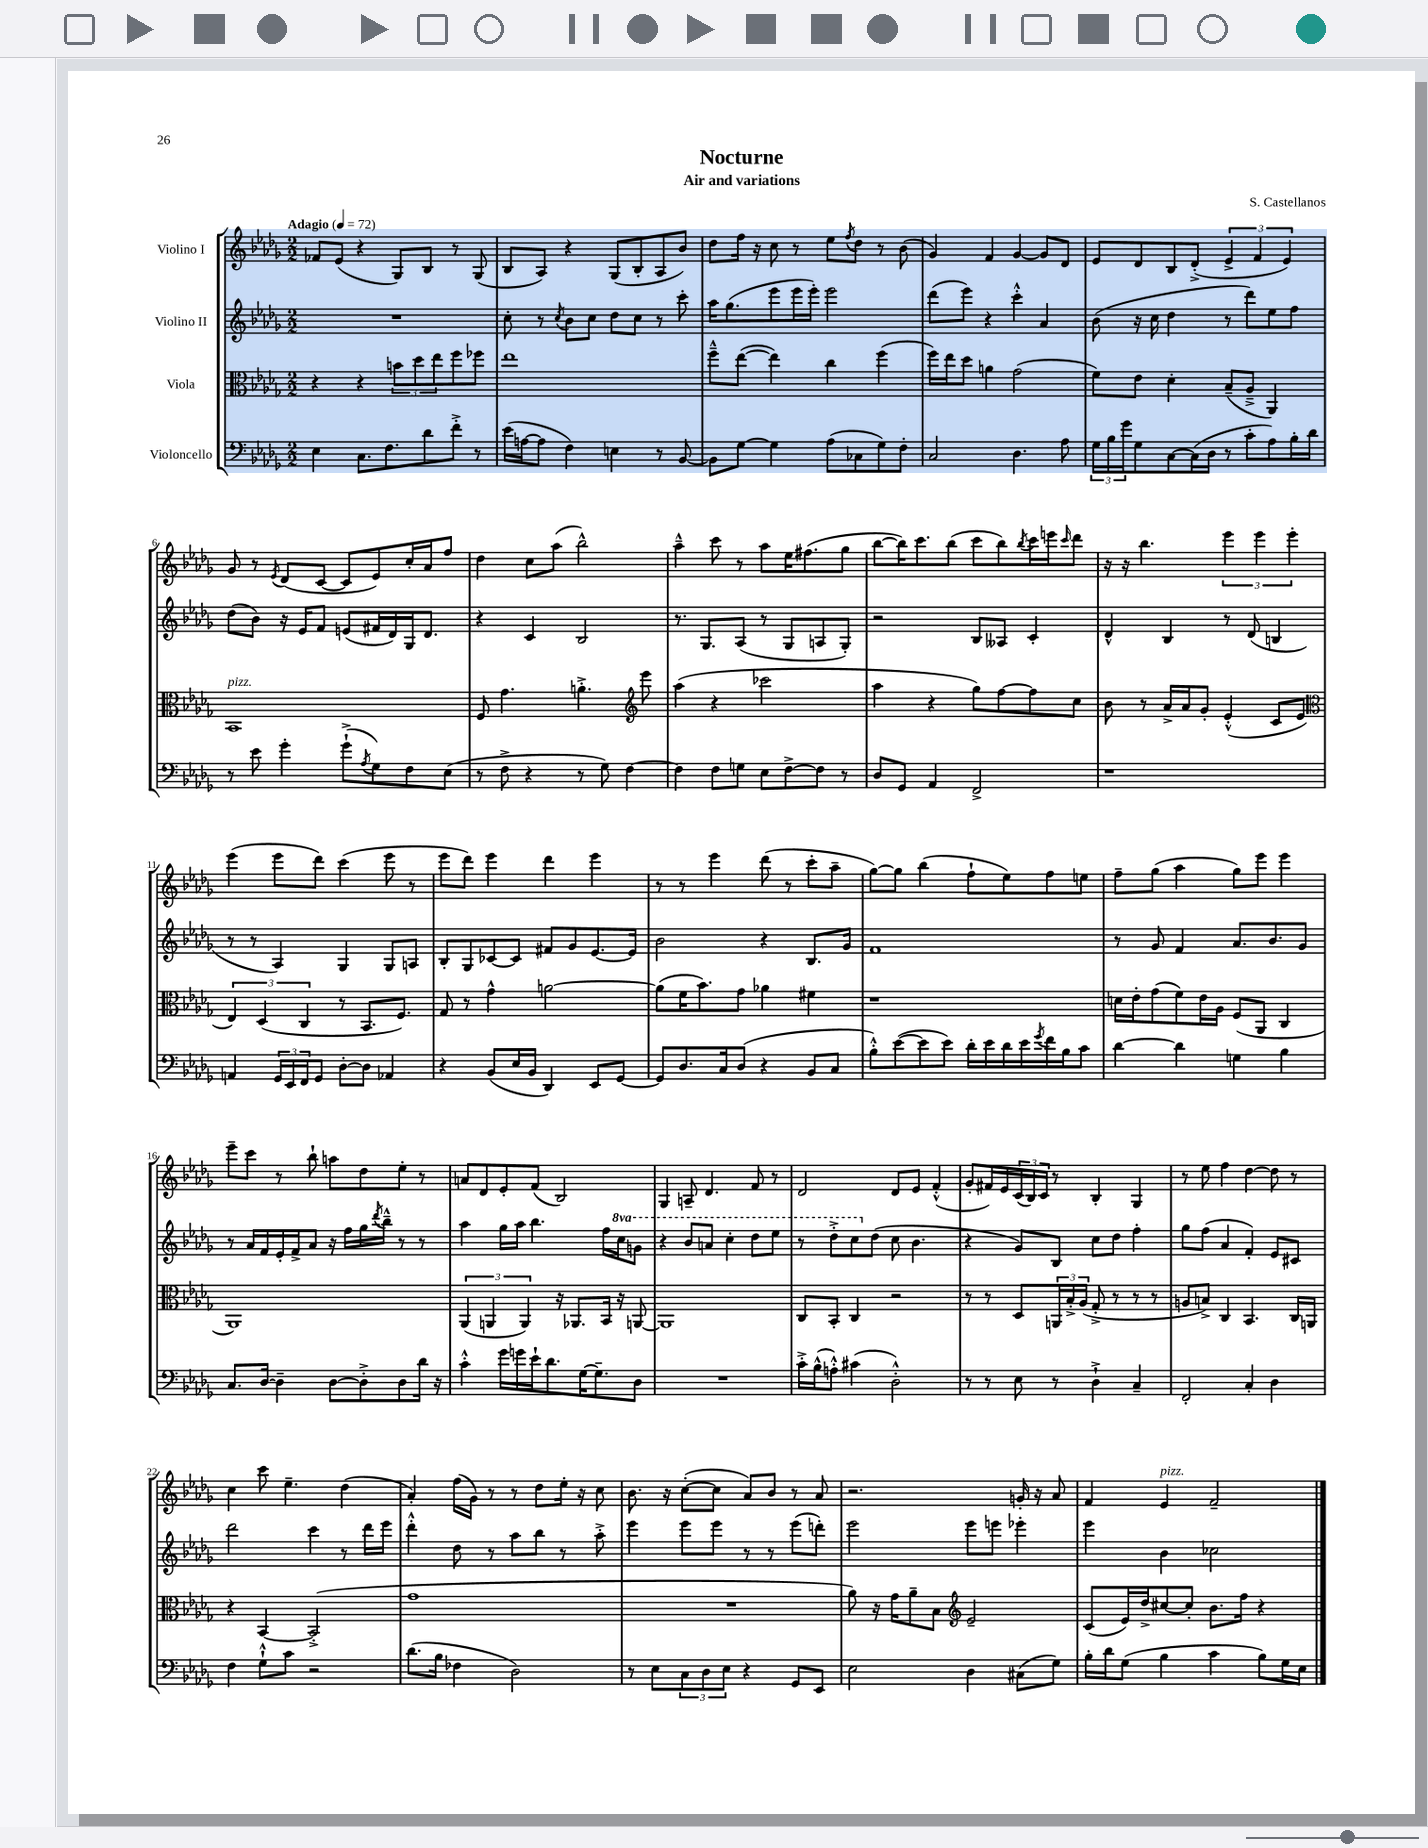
\header { title = "Nocturne" composer = "S. Castellanos" subtitle = "Air and variations" }
<<
\new StaffGroup <<
\new Staff = "s0" \with { instrumentName = "Violino I" } {
    \clef treble \key des \major \numericTimeSignature \time 2/2 \tempo "Adagio" 4 = 72
    fes'8 ees'8( r4 ges8) bes8 r8 ges8( |
    bes8 aes8) r4 ges8( bes8-. aes8 bes'8) |
    des''8 f''16 r16 c''8 r8 ees''8 \acciaccatura { f''8 } des''8 r8 bes'8( |
    ges'4) f'4 ges'4~ ges'8 des'8 |
    ees'8 des'8 bes8 des'8-.->( \tuplet 3/2 { ees'4-> f'4 ees'4) } |
    ges'8 r8 \acciaccatura { ees'8 } des'8( c'8~ c'8 ees'8) c''16-. aes'16 f''8 |
    des''4 c''8 aes''8( bes''2-^) |
    aes''4---^ c'''8 r8 aes''8 ees''16 fis''8.( ges''8 |
    bes''8~ bes''16) c'''8. bes''8( c'''8 bes''8) \acciaccatura { bes''8 } c'''16 e'''16 \grace { c'''16 } des'''8 |
    r16 r16 bes''4. \tuplet 3/2 { ees'''4 ees'''4 ees'''4-. } |
    ees'''4( ees'''8 des'''8) c'''4( ees'''8 r8 |
    ees'''8 des'''8) ees'''4 des'''4 ees'''4 |
    r8 r8 ees'''4 des'''8( r8 c'''8-. aes''8-- |
    ges''8~) ges''8 bes''4( f''8-! ees''8) f''8 e''8 |
    f''8-- ges''8( aes''4 ges''8) ees'''8 ees'''4 |
    ees'''8-- c'''8 r8 bes''8-! a''8 des''8 ees''8-. r8 |
    a'8 des'8 ees'8-. f'8( bes2) |
    ges4 a8-- des'4. f'8 r8 |
    des'2 des'8 ees'8 f'4-.-^( |
    ges'8-. fis'16) ees'16 \tuplet 3/2 { c'16( bes16) c'16 } r8 bes4-. ges4 |
    r8 ees''8 f''4 des''4~ des''8 r8 |
    c''4 c'''8 ees''4.-- des''4( |
    aes'4-.) f''16( ges'16) r8 r8 des''8 ees''16-. r16 c''8 |
    bes'8. r16 c''8~-.( c''8 aes'8) bes'8 r8 aes'8 |
    r2. g'16-. r16 aes'8 |
    f'4 ees'4^\markup { \italic "pizz." } f'2-- \bar "|." |
}
\new Staff = "s1" \with { instrumentName = "Violino II" } {
    \clef treble \key des \major \numericTimeSignature \time 2/2 \set Staff.ottavationMarkups = #ottavation-simple-ordinals
    R1 |
    c''8-. r8 \acciaccatura { c''8 } bes'8 c''8 des''8 c''8 r8 c'''8-. |
    aes''16 ges''8.( ees'''8 ees'''16 ees'''16-.) ees'''2 |
    des'''8( ees'''8) r4 c'''4-.-^ aes'4 |
    bes'8( r16 c''16 des''4 r8 des'''8) ees''8 f''8 |
    des''8( bes'8) r16 ees'16 f'8 e'8( fis'16 des'16) ges16 des'8. |
    r4 c'4 bes2 |
    r8. ges8. aes8( r8 ges8 a8 ges8-.) |
    r2 bes8 aeses8 c'4-. |
    des'4-^ bes4 r8 des'8( b4 |
    r8 r8 aes4) ges4 ges8 a8 |
    bes8-. ges8 ces'8~ ces'8 fis'8 ges'8 ees'8.~ ees'16 |
    bes'2 r4 bes8. ges'16 |
    f'1 |
    r8 ges'8 f'4 aes'8. bes'8. ges'8 |
    r8 aes'16 f'16 ees'16-. f'16-> aes'8 r16 f''16 ges''16 \acciaccatura { des'''8 } bes''16---^ r8 r8 |
    aes''4 ges''16 aes''16 bes''4. f''16 \ottava #1 c'''16 g''8 |
    r4 bes''8 a''8 c'''4-. des'''8 ees'''8 |
    r8 des'''8-.-> c'''8 \ottava #0 des''8( c''8 bes'4. |
    r4 ges'8) bes8 c''8 des''8 f''4-. |
    ges''8 f''8( aes'4 f'4-.) ees'8 cis'8 |
    des'''2 c'''4 r8 des'''16 ees'''16 |
    des'''4-.-^ des''8 r8 aes''8 bes''8 r8 aes''8-.-> |
    ees'''4 ees'''8 ees'''8 r8 r8 ees'''8( d'''8-.) |
    ees'''2 ees'''8 e'''8 ees'''4-. |
    ees'''4 bes'4 ces''2 \bar "|." |
}
\new Staff = "s2" \with { instrumentName = "Viola" } {
    \clef alto \key des \major \numericTimeSignature \time 2/2
    r4 r4 \tuplet 3/2 { b'8 des''8 ees''8 } f''8 fes''8 |
    ees''1 |
    f''8---^ ees''8~( ees''4) c''4 f''4( |
    f''16) ees''16 des''8 a'4 ges'2( |
    f'8) ees'8 des'4-. bes8--( aes8---> aes,4) |
    bes,1^\markup { \italic "pizz." } |
    f8 ges'4. a'4.-.-> \clef treble ees'''8 |
    aes''4( r4 ces'''2 |
    aes''4 r4 ges''8) f''8~ f''8 c''8 |
    bes'8 r8 aes'16-> aes'16 ges'8-. ees'4-.-^( c'8 ees'8 |
    \clef alto \tuplet 3/2 { ees4) des4( c4 } r8 bes,8. f8.) |
    ges8 r8 ges'4-^ a'2~ |
    a'8( f'16 bes'8.) ges'8 aes'4 fis'4 |
    r1 |
    d'16 ees'16-. ges'8( f'8) ees'16 aes16 f8( aes,8 c4 |
    aes,1) |
    \tuplet 3/2 { aes,4( a,4 a,4) } r16 aes,8. bes,16 r16 a,8~ |
    a,1 |
    c8 bes,8-. c4 r2 |
    r8 r8 des8 \tuplet 3/2 { a,16 bes16-.-> aes16( } ges8-.-> r8 r8 r8 |
    a8 b8->) c4 bes,4. c16 a,16 |
    r4 bes,4~ bes,2-.->( |
    ges'1 |
    R1 |
    aes'8) r16 ges'16 aes'8-- bes8 \clef treble ees'2-- |
    c'8( ees'16) des''16-> cis''8~ cis''8-. bes'8. f''16 r4 \bar "|." |
}
\new Staff = "s3" \with { instrumentName = "Violoncello" } {
    \clef bass \key des \major \numericTimeSignature \time 2/2
    ees4 c8. f8. des'8 f'8-.-> r8 |
    ees'16( a16~ a8 f4) e4 r8 bes,8~ |
    bes,8 ges8~ ges4 aes8( ces8 ges8) f8-. |
    c2 des4. aes8 |
    \tuplet 3/2 { ges16 bes16 ges'16 } ges8 c8~ c16( des16 r8 c'8-. aes8) bes16-. des'16 |
    r8 ees'8 ges'4-. ges'8-!->( \acciaccatura { aes8 } ges8) f8 ees8( |
    r8 f8-> r4 r8 ges8) f4~ |
    f4 f8 g8 ees8 f8~-> f8 r8 |
    des8 ges,8 aes,4 f,2-> |
    r1 |
    a,4 \tuplet 3/2 { ges,16 ees,16 f,16 } ges,8 des8~-. des8 aes,4 |
    r4 bes,8( ees16 bes,16 des,4) ees,8 ges,8~ |
    ges,8 des8. c16 des8( r4 bes,8 c8 |
    bes8-.-^) ees'8~( ees'8 ees'8) des'16-. ees'16 des'16 ees'16 \acciaccatura { ges'8 } f'16 bes16 c'8 |
    des'4~ des'4 g4 bes4 |
    c8. des16~ des4-- des8~ des8-.-> des8 des'16 r16 |
    c'4-.-^ ges'16 g'16 ees'16-! des'8. ges16~ ges8.-- des8 |
    R1 |
    c'16-.-> bes16-^( a8-.-^) cis'4( des2-.-^) |
    r8 r8 ees8 r8 des4-!-> c4-- |
    f,2-. c4-. des4 |
    f4 ges8-!-^ c'8 r2 |
    des'8.( bes16 fes4 des2) |
    r8 ees8 \tuplet 3/2 { c8 des8 ees8 } r4 ges,8 ees,8 |
    ees2 des4 cis8( ges8) |
    bes16-. des'16 ges8( bes4 c'4 bes8) ges16 ees16 \bar "|." |
}
>>
>>
